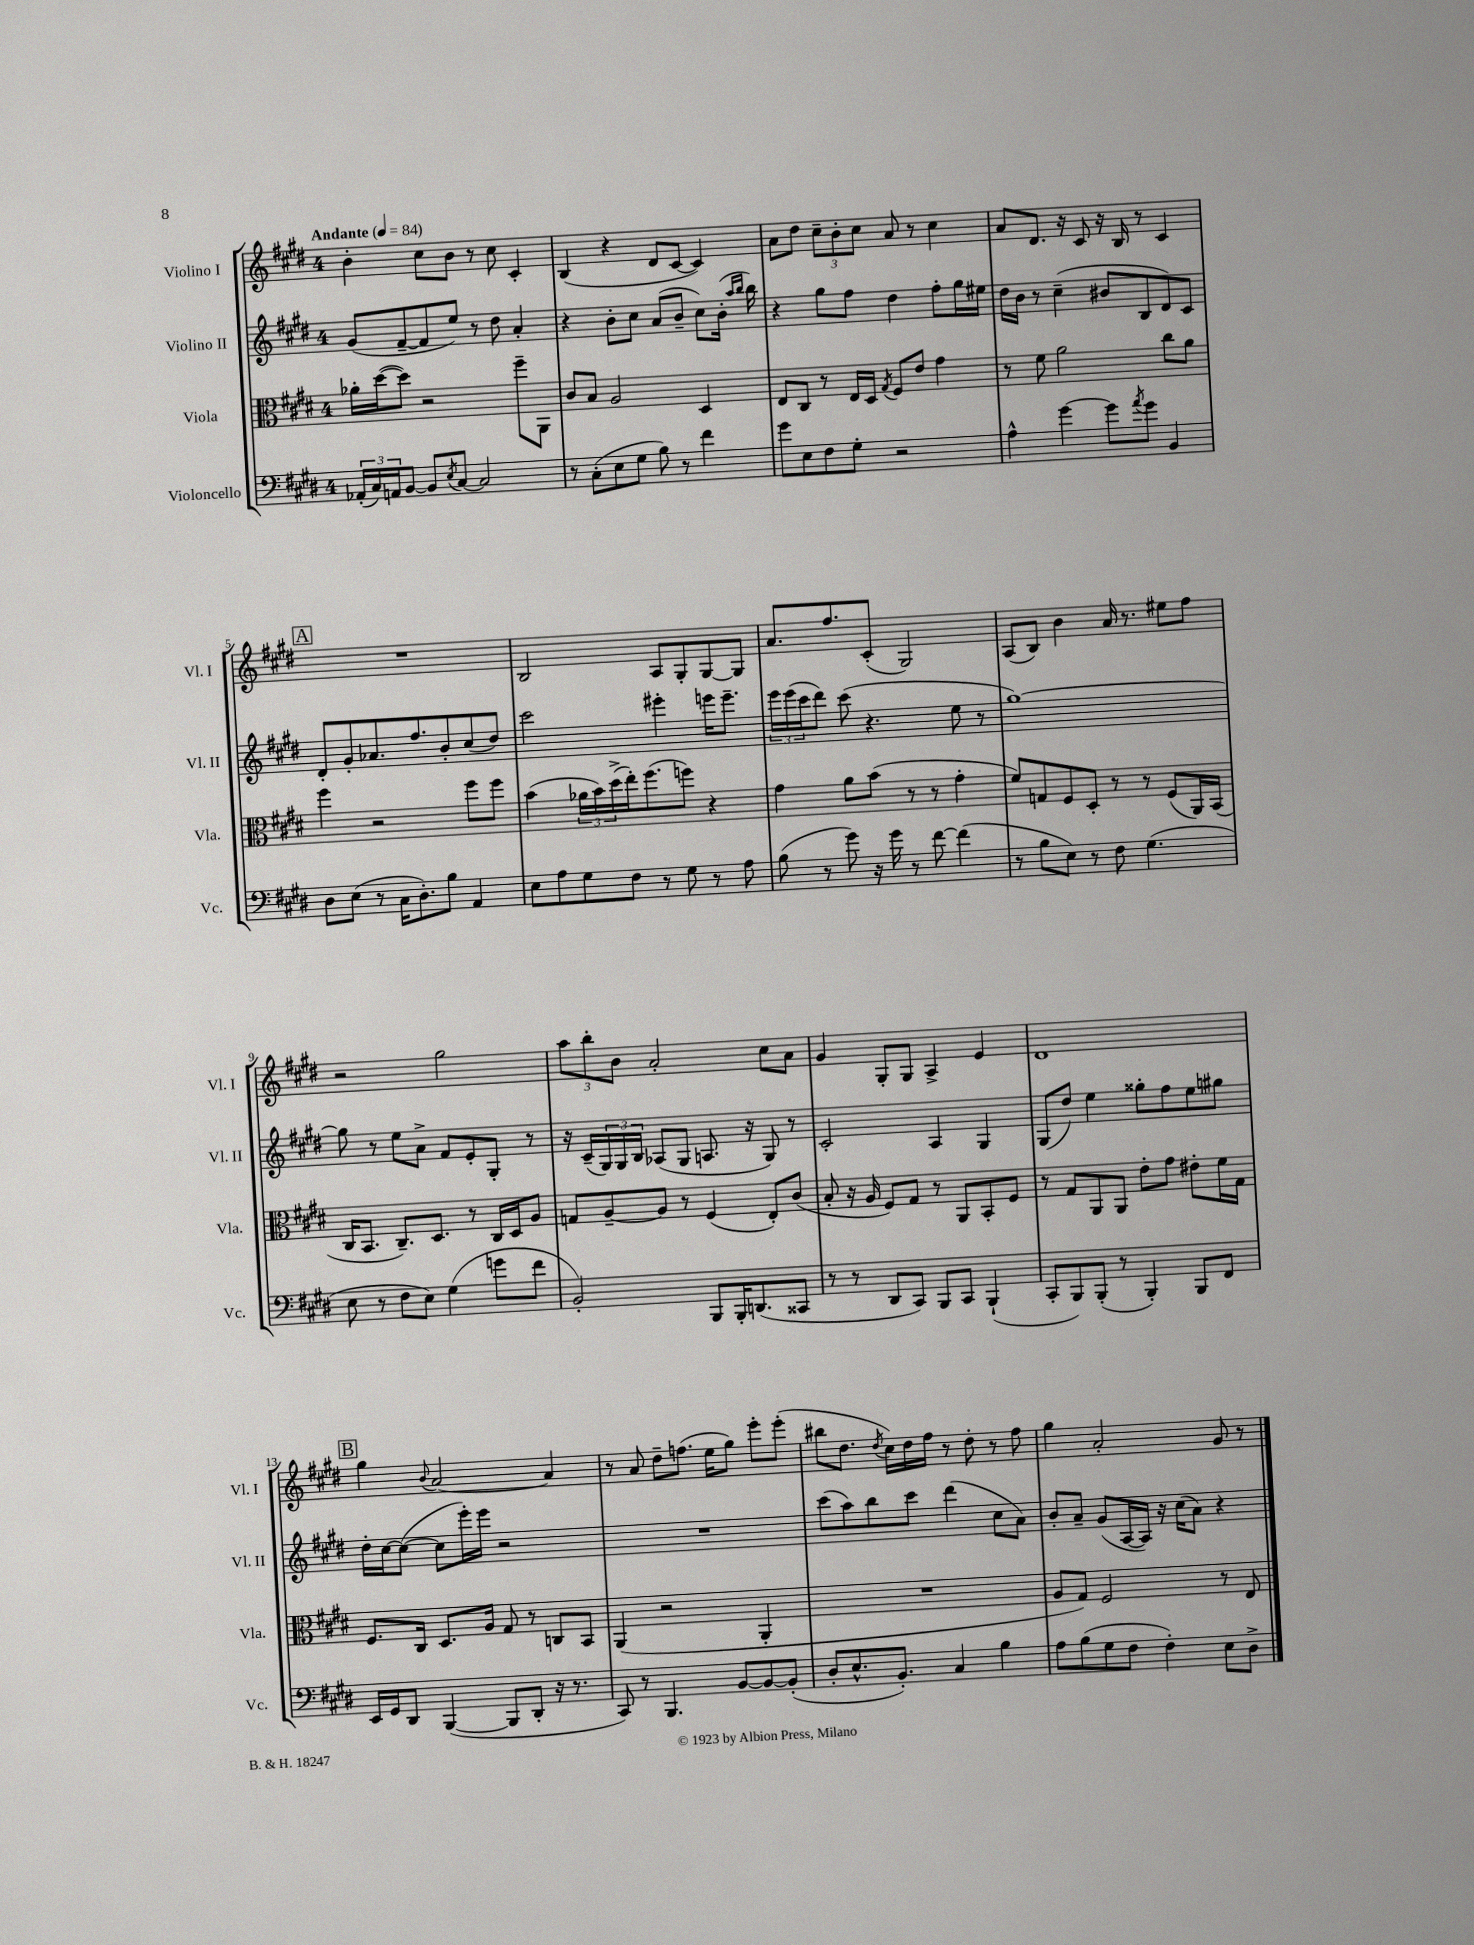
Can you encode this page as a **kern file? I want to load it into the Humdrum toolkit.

**kern	**kern	**kern	**kern
*part4	*part3	*part2	*part1
*staff4	*staff3	*staff2	*staff1
*I"Violoncello	*I"Viola	*I"Violino II	*I"Violino I
*I'Vc.	*I'Vla.	*I'Vl. II	*I'Vl. I
*clefF4	*clefC3	*clefG2	*clefG2
*k[f#c#g#d#]	*k[f#c#g#d#]	*k[f#c#g#d#]	*k[f#c#g#d#]
*M4/4	*M4/4	*M4/4	*M4/4
*MM84	*MM84	*MM84	*MM84
=1	=1	=1	=1
!	!	!	!LO:TX:a:B:t=Andante
(24AA-X'/LL	16a-X'\LL	(8g#/L	4b'\
24C#/)	.	.	.
.	([16dd#\J	.	.
24AAn/J	.	.	.
[8BB/J	8dd#\J])	[8f#~/	.
8BB/L]	2r	8f#/]	8cc#\L
8qE/	.	.	.
[8C#/J	.	8ee/J)	8b\J
2C#/]	.	8r	8r
.	.	8dd#\	8cc#\
.	8ff#~\L	4a'/	4c#'/
.	8AA\J	.	.
=2	=2	=2	=2
8r	8c#/L	4r	(4B/
(8C#'\L	8B/J	.	.
8E\	2A/	8b'\L	4r
8G#\J	.	8cc#\J	.
8B\)	.	(8a/L	8d#/L
8r	.	8b~/J	[8c#/J
4f#\	4D#/	8cc#\L)	4c#/])
.	.	(16b'\Jk	.
.	.	16qqaa/LL	.
.	.	16qqbb/JJ	.
.	.	16bb\)	.
=3	=3	=3	=3
8g#\L	8E/L	4r	8a\L
8E\	8C#/J	.	8dd#\J
8F#\	8r	8gg#\L	12cc#~\L
.	.	.	12b'\
8G#'\J	16E/LL	8ff#\J	.
.	.	.	12cc#\J
.	16D#/JJ	.	.
.	8qG#/	.	.
2r	8F#/L	4dd#\	8a/
.	8e/J	.	8r
.	4g#\	8ff#'\L	4cc#\
.	.	16gg#\L	.
.	.	16ee#X\JJ	.
=4	=4	=4	=4
4A^^\	8r	16dd#\LL	8a/L
.	.	16b\JJ	.
.	8f#\	8r	8.d#/J
[4g#\	2a\	(4cc#~\	.
.	.	.	16r
.	.	.	8c#/
8g#\L]	.	8b#X/L	16r
.	.	.	16B/
8qa/	.	.	.
8g#\J	.	8B/	8r
4BB/	8cc#\L	8d#/)	4c#/
.	8a\J	8c#/J	.
!!LO:LB:g=z
!!LO:REH:place=s1:t=A
=5	=5	=5	=5
8D#\L	4ff#\	8d#'/L	1r
(8E\J	.	8g#'/	.
8r	2r	8.a-X/	.
16C#\KL	.	.	.
8.D#'\)	.	8.ff#/	.
8B\J	.	8b'/	.
4AA/	8ff#\L	(8cc#/	.
.	8ff#\J	8dd#/J)	.
=6	=6	=6	=6
8E\L	(4b\	2ccc#\	2B/
8A\	.	.	.
8G#\	24a-X\LL	.	.
.	24b\)	.	.
.	(24dd#^\	.	.
8F#\J	16ee'\J)	.	.
.	(8.ff#\	.	.
8r	.	4eee#X'\	8A/L
8G#\	8ffn\J)	.	8G#'/
8r	4r	16eeen\KL	[8G#/
.	.	8.eee~\J	.
8A\	.	.	8G#/J]
=7	=7	=7	=7
(8B\	4g#\	24eee\LL	8.a/L
.	.	(24eee\	.
.	.	24ccc#\J	.
8r	.	8ddd#\J)	.
.	.	.	8.ff#/
8g#\)	8a\L	(8ccc#\	.
16r	(8b\J	4.r	(8c#'/J
16g#\	.	.	.
8r	8r	.	2G#/)
[8f#\	8r	.	.
(4f#\]	4g#'\	8ee\	.
.	.	8r	.
=8	=8	=8	=8
8r	8f#/L)	[1gg#)	(8A/L
8B\L	8Gn/	.	8B/J)
8E\J)	8F#/	.	4b\
8r	8D#'/J	.	.
8F#\	8r	.	16a/
.	.	.	8.r
(4.G#\	8r	.	.
.	(8F#/L	.	8ee#X\L
.	16AA/L)	.	8ff#\J
.	(16BB/JJ	.	.
!!LO:LB:g=z
=9	=9	=9	=9
8E\	16C#/KL	8gg#\]	2r
.	8.BB/J	.	.
8r	.	8r	.
8F#\L	8.C#~/L)	8ee\L	.
8E\J)	.	8a^\J	.
.	8.D#/J	.	.
(4G#\	.	8f#/L	2gg#\
.	8r	8e'/	.
8gn\L	16C#/LL	8G#'/J	.
.	16D#/J	.	.
8f#\J	8A/J	8r	.
=10	=10	=10	=10
2BB'/)	8Gn/L	16r	12aa\L
.	.	(16c#~/LL	.
.	.	.	12bb'\
.	[8A~/	24G#/)	.
.	.	24G#/	12b\J
.	.	24B/JJ	.
.	8A/J]	(8A-X/L	2a'/
.	8r	8G#/J	.
8BBB/L	(4F#/	8.An/	.
16BBB'/K	.	.	.
(8.DDn/	.	16r	.
.	8E'/L)	8G#/)	8cc#\L
8CC##X/J	(8c#/J	8r	8a\J
=11	=11	=11	=11
8r	8B'/	2c#'/	4g#/
8r	16r	.	.
.	16A/	.	.
8DD#/L	8F#/L)	.	8G#'/L
8CC#/J)	8G#/J	.	8G#/J
8BBB/L	8r	4A/	4A^/
8CC#/J	8AA/L	.	.
(4BBB`/	8BB'/	4G#/	4e/
.	8F#/J	.	.
=12	=12	=12	=12
8CC#'/L	8r	(8G#/L	1d#
8BBB/)	8G#/L	8dd#/J)	.
(8BBB'/J	8AA/	4ee\	.
8r	8AA/J	.	.
4BBB'/)	8e'\L	8gg##X'\L	.
.	8g#\J	8ff#\	.
8BBB/L	8e#X'\L	8ee\	.
8FF#/J	16f#\L	8gg#X\J	.
.	16G#\JJ	.	.
!!LO:LB:g=z
!!LO:REH:place=s1:t=B
=13	=13	=13	=13
16EE/LL	8.F#/L	16dd#'\LL	4gg#\
16GG#/J	.	[16cc#\J	.
8DD#/J	.	(8cc#\J_	.
.	16C#/Jk	.	.
.	.	.	8qqb/
([4BBB/	8.D#/L	8cc#\L]	[2a/
.	.	16eee'\L)	.
.	16A/Jk	16eee\JJ	.
8BBB/L]	8G#/	2r	.
8DD#'/J	8r	.	.
16r	8Cn/L	.	4a/]
8.r	.	.	.
.	8BB/J	.	.
=14	=14	=14	=14
8CC#/)	(4AA/	1r	8r
8r	.	.	8a/
4.BBB/	2r	.	8dd#~\L
.	.	.	(8.ffn\J
.	.	.	16ee\KL
[8BB/L	.	.	8gg#\J)
8BB/_	4AA'/	.	8eee'\L
(8BB'/J]	.	.	(8eee'\J
=15	=15	=15	=15
8D#'/L	1r	(8ccc#\L	8bb#X\L
8.E^^/	.	8aa\)	8.dd#\J
.	.	8bb\	.
.	.	.	8qdd#/
8.BB'/J)	.	.	16cc#\LL)
.	.	8ccc#\J	16dd#\
.	.	.	16ff#\JJ
4C#/	.	(4ddd#\	8r
.	.	.	8dd#'\
4B\	.	8cc#\L	8r
.	.	8a\J)	8ff#\
=16	=16	=16	=16
8A\L	8A/L	8b'/L	4gg#\
(8B\	8G#/J)	8a~/J	.
8G#\	2F#/	(8g#/L	2a'/
8F#\J	.	[16A/L	.
.	.	16A/JJ])	.
4F#'\)	.	16r	.
.	.	(16cc#\KL	.
.	.	8a\J)	.
8E\L	8r	4r	8g#/
8D#^\J	8E/	.	8r
==	==	==	==
*-	*-	*-	*-
